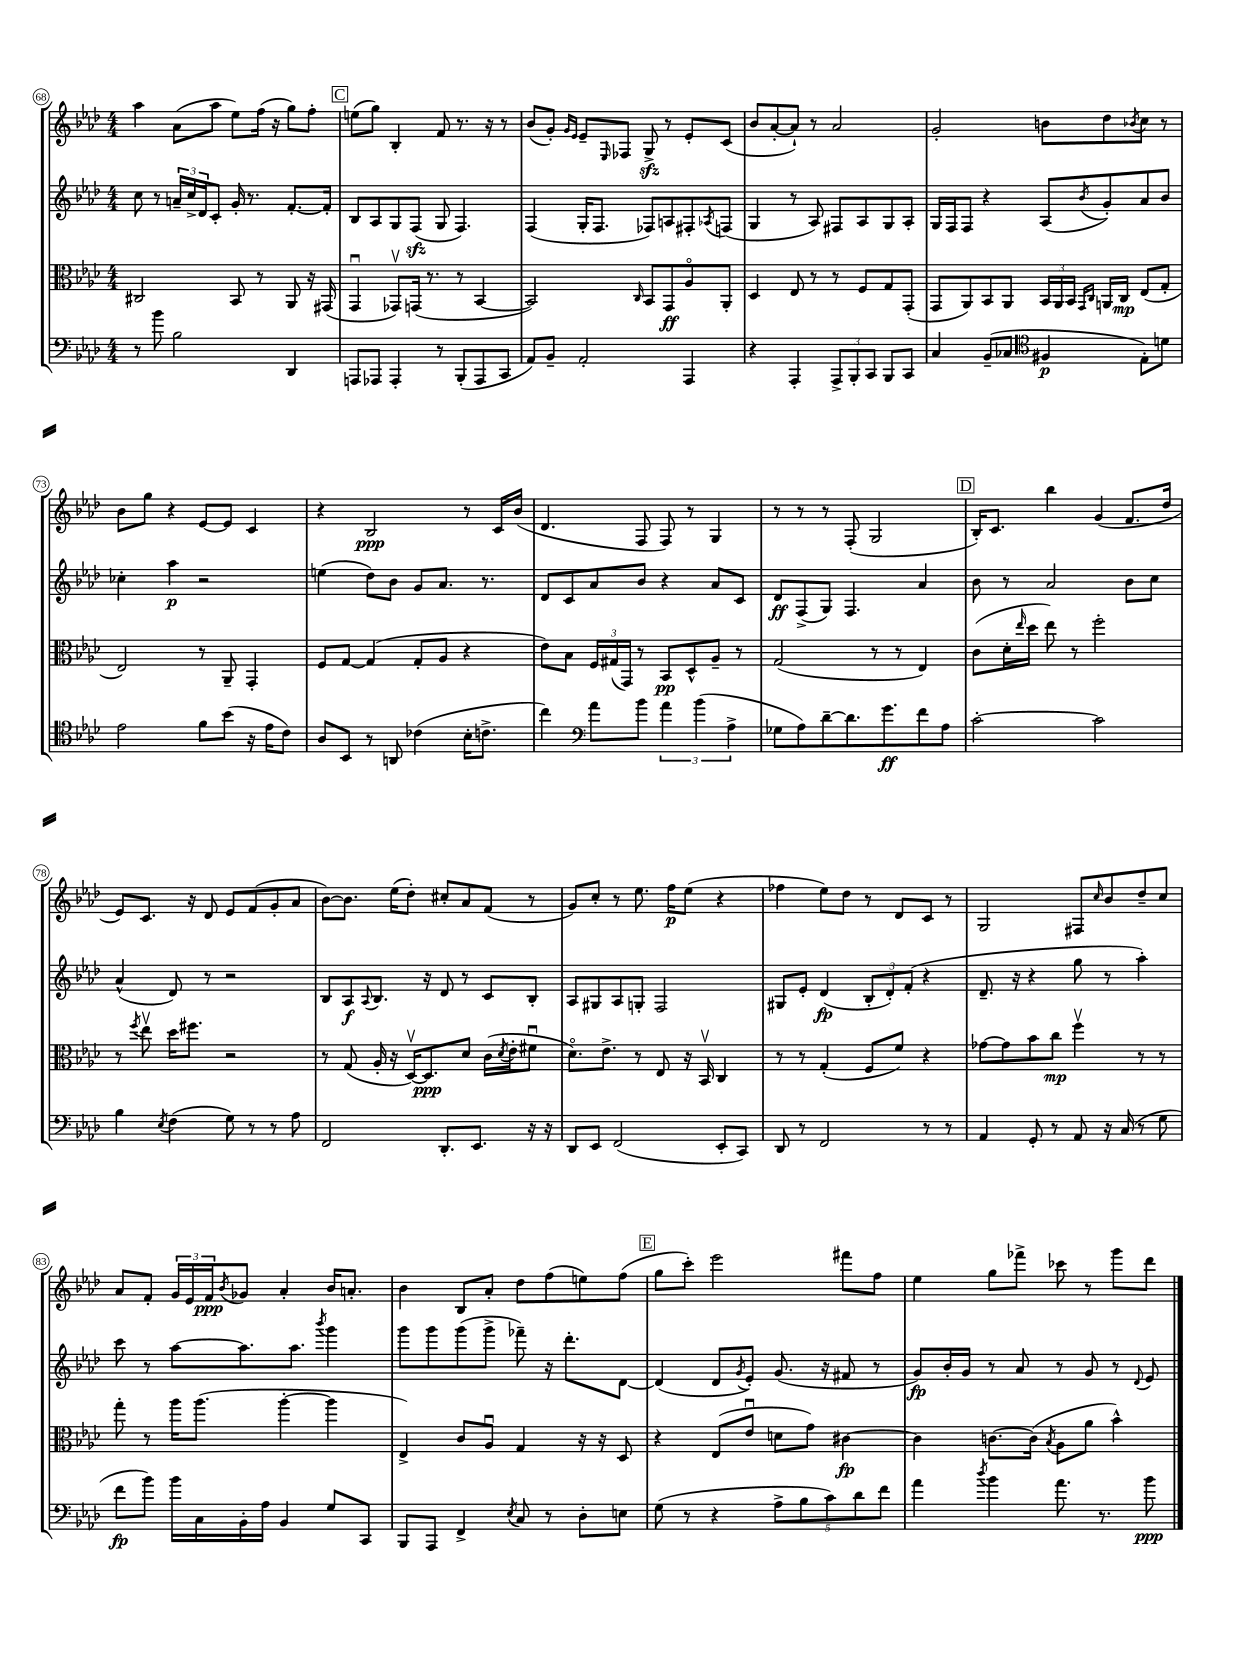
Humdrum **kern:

**kern	**dynam	**kern	**dynam	**kern	**dynam	**kern	**dynam
*part4	*part4	*part3	*part3	*part2	*part2	*part1	*part1
*staff4	*staff4	*staff3	*staff3	*staff2	*staff2	*staff1	*staff1
*clefF4	*	*clefC3	*	*clefG2	*	*clefG2	*
*k[b-e-a-d-]	*	*k[b-e-a-d-]	*	*k[b-e-a-d-]	*	*k[b-e-a-d-]	*
*M4/4	*	*M4/4	*	*M4/4	*	*M4/4	*
=68	=68	=68	=68	=68	=68	=68	=68
8r	.	2C#X/	.	8cc\	.	4aa-\	.
8b-\	.	.	.	8r	.	.	.
2B-\	.	.	.	24an~/LL	.	(8a-\L	.
.	.	.	.	24cc^/	.	.	.
.	.	.	.	24d-/J	.	.	.
.	.	.	.	8c'/J	.	8aa-\J	.
.	.	8BB-/	.	16g'/	.	8ee-\L)	.
.	.	.	.	8.r	.	.	.
.	.	8r	.	.	.	(16ff\Jk	.
.	.	.	.	.	.	16r	.
4DD-/	.	8AA-/	.	[8.f'/L	.	8gg\L)	.
.	.	16r	.	.	.	8ff'\J	.
.	.	(16GG#X/	.	16f'/Jk]	.	.	.
!!LO:REH:place=s1:t=C
=69	=69	=69	=69	=69	=69	=69	=69
8AAAn/L	.	4GGu/	.	8B-/L	.	(8een\L	.
8AAA-X/J	.	.	.	8A-/	.	8gg\J)	.
4AAA-'/	.	8GG-Xv/L)	.	8G/	.	4B-'/	.
.	.	(16GGn/Jk	.	(8Fzz/J	.	.	.
.	.	8.r	.	.	.	.	.
8r	.	.	.	8G/	.	8f/	.
(8BBB-'/L	.	8r	.	4.F/)	.	8.r	.
8AAA-/	.	[4BB-/	.	.	.	.	.
.	.	.	.	.	.	16r	.
8CC/J	.	.	.	.	.	8r	.
=70	=70	=70	=70	=70	=70	=70	=70
8AA-/L)	.	2BB-/])	.	(4F/	.	(8b-/L	.
8BB-~/J	.	.	.	.	.	8g'/J)	.
.	.	.	.	.	.	16qqg/LL	.
.	.	.	.	.	.	16qqe-/JJ	.
2AA-'/	.	.	.	16G'/KL	.	8e-~/L	.
.	.	.	.	8.F/J	.	.	.
.	.	.	.	.	.	16qqE-/	.
.	.	.	.	.	.	8F-X/J	.
.	.	16qqC/	.	.	.	.	.
.	.	8BB-/L	.	8F-X/L)	.	8Gzz^/	.
.	.	8GG/	ff	8An/	.	8r	.
4AAA-/	.	8A-/	.	8F#X'/	.	8e-'/L	.
.	.	.	.	8qA-X/	.	.	.
.	.	8AA-'/J	.	(8Fn/J	.	(8c/J	.
=71	=71	=71	=71	=71	=71	=71	=71
4r	.	4D-/	.	4G/	.	8b-/L	.
.	.	.	.	.	.	[8a-'/	.
4AAA-'/	.	8E-/	.	8r	.	8a-`/J])	.
.	.	8r	.	8A-/)	.	8r	.
12AAA-^/L	.	8r	.	8F#X/L	.	2a-/	.
12BBB-'/	.	.	.	.	.	.	.
.	.	8F/L	.	8A-/	.	.	.
12CC/J	.	.	.	.	.	.	.
8BBB-/L	.	8G/	.	8G/	.	.	.
8CC/J	.	(8GG'/J	.	8A-'/J	.	.	.
=72	=72	=72	=72	=72	=72	=72	=72
4C/	.	8GG/L	.	16G/LL	.	2g'/	.
.	.	.	.	16F/J	.	.	.
.	.	8AA-/)	.	8F/J	.	.	.
(8BB-~/L	.	8BB-/	.	4r	.	.	.
8C-X/J	.	8AA-/J	.	.	.	.	.
*clefC4	*	*	*	*	*	*	*
4F#X/	p	24BB-/LL	.	(8A-/L	.	8bn\L	.
.	.	24AA-/	.	.	.	.	.
.	.	24BB-/JJ	.	.	.	.	.
.	.	16qqGG/LL	.	.	.	.	.
.	.	16qqC/JJ	.	8qb-/	.	.	.
.	.	16AAn/LL	.	8g'/)	.	8dd-\	.
.	.	16C/JJ	mp	.	.	.	.
.	.	.	.	.	.	8qb-X/	.
8E-'\L)	.	(8E-/L	.	8a-/	.	8cc\J	.
8dn\J	.	8G'/J	.	8b-/J	.	8r	.
!!LO:LB:g=z
=73	=73	=73	=73	=73	=73	=73	=73
2e-\	.	2E-/)	.	4cc-X'\	.	8b-\L	.
.	.	.	.	.	.	8gg\J	.
.	.	.	.	4aa-\	p	4r	.
8f\L	.	8r	.	2r	.	[8e-/L	.
(8b-\J	.	8AA-~/	.	.	.	8e-/J]	.
16r	.	4GG'/	.	.	.	4c/	.
16e-\KL	.	.	.	.	.	.	.
8c\J)	.	.	.	.	.	.	.
=74	=74	=74	=74	=74	=74	=74	=74
8A-/L	.	8F/L	.	(4een\	.	4r	.
8BB-/J	.	[8G/J	.	.	.	.	.
8r	.	(4G/]	.	8dd-\L)	.	2B-/	ppp
8AAn/	.	.	.	8b-\J	.	.	.
(4c-X\	.	8G'/L	.	8g/L	.	.	.
.	.	8A-/J	.	8.a-/J	.	.	.
16B-'\KL	.	4r	.	.	.	8r	.
8.cn^\J	.	.	.	8.r	.	.	.
.	.	.	.	.	.	16c/LL	.
.	.	.	.	.	.	(16b-/JJ	.
=75	=75	=75	=75	=75	=75	=75	=75
4cc\)	.	8e-\L)	.	8d-/L	.	4.d-/	.
.	.	8B-\J	.	8c/	.	.	.
*clefF4	*	*	*	*	*	*	*
8a-\L	.	24F/LL	.	8a-/	.	.	.
.	.	(24G#X/	.	.	.	.	.
.	.	24GG/JJ)	.	.	.	.	.
8b-\J	.	8r	.	8b-/J	.	8F/	.
6a-\	.	8BB-/L	pp	4r	.	8F/)	.
.	.	8D-^^/	.	.	.	8r	.
(6b-\	.	.	.	.	.	.	.
.	.	8A-~/J	.	8a-/L	.	4G/	.
6A-^\	.	.	.	.	.	.	.
.	.	8r	.	8c/J	.	.	.
=76	=76	=76	=76	=76	=76	=76	=76
8G-X\L	.	(2G/	.	8d-/L	ff	8r	.
8A-\)	.	.	.	(8F^/	.	8r	.
[8d-~\	.	.	.	8G/J)	.	8r	.
8.d-\]	.	.	.	4.F/	.	(8F'/	.
.	.	8r	.	.	.	2G/	.
8.g\	ff	.	.	.	.	.	.
.	.	8r	.	.	.	.	.
8f\	.	4E-/)	.	4a-/	.	.	.
8A-\J	.	.	.	.	.	.	.
!!LO:REH:place=s1:t=D
=77	=77	=77	=77	=77	=77	=77	=77
[2c'\	.	(8c\L	.	8b-\	.	16B-'/KL)	.
.	.	.	.	.	.	8.c/J	.
.	.	16d-'\L	.	8r	.	.	.
.	.	16qqee-/	.	.	.	.	.
.	.	16dd-\JJ	.	.	.	.	.
.	.	8ee-\)	.	2a-/	.	4bb-\	.
.	.	8r	.	.	.	.	.
2c\]	.	2ff'\	.	.	.	(4g/	.
.	.	.	.	8b-\L	.	8.f/L	.
.	.	.	.	8cc\J	.	.	.
.	.	.	.	.	.	16dd-/Jk	.
!!LO:LB:g=z
=78	=78	=78	=78	=78	=78	=78	=78
4B-\	.	8r	.	(4a-^^/	.	8e-/L)	.
.	.	8qff/	.	.	.	.	.
.	.	8ee-v\	.	.	.	8.c/J	.
8qE-/	.	.	.	.	.	.	.
(4F\	.	16dd-\KL	.	8d-/)	.	.	.
.	.	8.ff#X\J	.	.	.	16r	.
.	.	.	.	8r	.	8d-/	.
8G\)	.	2r	.	2r	.	8e-/L	.
8r	.	.	.	.	.	(8f/	.
8r	.	.	.	.	.	8g'/	.
8A-\	.	.	.	.	.	8a-/J	.
=79	=79	=79	=79	=79	=79	=79	=79
2FF/	.	8r	.	8B-/L	.	[8b-\L)	.
.	.	(8G/	.	8A-/	f	8.b-\J]	.
.	.	.	.	8qqA-/	.	.	.
.	.	16A-'/	.	8.B-/J	.	.	.
.	.	16r	.	.	.	(16ee-\KL	.
.	.	[16D-v/KL)	.	.	.	8dd-'\J)	.
.	.	8.D-/]	ppp	16r	.	.	.
8.DD-'/L	.	.	.	8d-/	.	8cc#X'/L	.
.	.	8d-/J	.	8r	.	8a-/	.
8.EE-/J	.	.	.	.	.	.	.
.	.	(16c\LL	.	8c/L	.	(8f/J	.
.	.	8qd-/	.	.	.	.	.
.	.	16e-'\J	.	.	.	.	.
16r	.	8f#Xu\J	.	8B-'/J	.	8r	.
16r	.	.	.	.	.	.	.
=80	=80	=80	=80	=80	=80	=80	=80
8DD-/L	.	8.d-\L)	.	8A-/L	.	8g/L)	.
8EE-/J	.	.	.	8G#X/	.	8cc'/J	.
.	.	8.e-^\J	.	.	.	.	.
(2FF/	.	.	.	8A-/	.	8r	.
.	.	8r	.	8Gn'/J	.	8.ee-\	.
.	.	8E-/	.	2F/	.	.	.
.	.	.	.	.	.	16ff\KL	p
.	.	16r	.	.	.	(8ee-\J	.
.	.	16BB-v/	.	.	.	.	.
8EE-'/L	.	4C/	.	.	.	4r	.
8CC/J)	.	.	.	.	.	.	.
=81	=81	=81	=81	=81	=81	=81	=81
8DD-/	.	8r	.	8G#X/L	.	4ff-X\	.
8r	.	8r	.	8e-'/J	.	.	.
2FF/	.	(4G'/	.	(4d-/	fp	8ee-\L)	.
.	.	.	.	.	.	8dd-\J	.
.	.	8F/L	.	12B-'/L	.	8r	.
.	.	.	.	12d-'/)	.	.	.
.	.	8f/J)	.	.	.	8d-/L	.
.	.	.	.	(12f'/J	.	.	.
8r	.	4r	.	4r	.	8c/J	.
8r	.	.	.	.	.	8r	.
=82	=82	=82	=82	=82	=82	=82	=82
4AA-/	.	[8g-X\L	.	8.d-~/	.	2G/	.
.	.	8g-\]	.	.	.	.	.
.	.	.	.	16r	.	.	.
8GG'/	.	8b-\	.	4r	.	.	.
8r	.	8cc\J	mp	.	.	.	.
8AA-/	.	4ffv\	.	8gg\	.	8F#X/L	.
.	.	.	.	.	.	16qqcc/	.
16r	.	.	.	8r	.	8b-/	.
(16C/	.	.	.	.	.	.	.
8r	.	8r	.	4aa-'\)	.	8dd-~/	.
8G\	.	8r	.	.	.	8cc/J	.
!!LO:LB:g=z
=83	=83	=83	=83	=83	=83	=83	=83
8f\L	fp	8gg'\	.	8ccc\	.	8a-/L	.
8b-\J)	.	8r	.	8r	.	8f'/J	.
16b-\LL	.	16aa-\KL	.	[8aa-\L	.	24g/LL	.
.	.	.	.	.	.	24e-/	.
16C\	.	(8.aa-\J	.	.	.	.	.
.	.	.	.	.	.	24f/J	ppp
.	.	.	.	.	.	8qb-/	.
16BB-'\	.	.	.	8.aa-\]	.	8g-X/J	.
16A-\JJ	.	.	.	.	.	.	.
4BB-/	.	[4aa-'\	.	.	.	4a-'/	.
.	.	.	.	8.aa-\J	.	.	.
.	.	.	.	8qbbb-/	.	.	.
8G/L	.	4aa-\]	.	4ggg\	.	16b-/KL	.
.	.	.	.	.	.	8.an'/J	.
8CC/J	.	.	.	.	.	.	.
=84	=84	=84	=84	=84	=84	=84	=84
8BBB-/L	.	4E-^/)	.	8ggg\L	.	4b-\	.
8AAA-/J	.	.	.	8ggg\	.	.	.
4FF^/	.	8c/L	.	(8ggg\	.	8B-/L	.
.	.	8A-u/J	.	8ggg^\J	.	8a-'/J	.
8qE-/	.	.	.	.	.	.	.
8C/	.	4G/	.	8fff-X~\)	.	8dd-\L	.
8r	.	.	.	16r	.	(8ff\	.
.	.	.	.	8.ddd-'\L	.	.	.
8D-'\L	.	16r	.	.	.	8een\)	.
.	.	16r	.	.	.	.	.
8En\J	.	8D-/	.	[8d-\J	.	(8ff\J	.
!!LO:REH:place=s1:t=E
=85	=85	=85	=85	=85	=85	=85	=85
(8G\	.	4r	.	(4d-/]	.	8gg\L	.
8r	.	.	.	.	.	8ccc'\J)	.
4r	.	(8E-/L	.	8d-/L	.	2eee-\	.
.	.	.	.	8qg/	.	.	.
.	.	8e-u/J	.	8e-'/J)	.	.	.
10A-^\L	.	8dn\L	.	(8.g/	.	.	.
10B-\	.	.	.	.	.	.	.
.	.	8g\J)	.	.	.	.	.
.	.	.	.	16r	.	.	.
10c\)	.	.	.	.	.	.	.
.	.	[4c#X\	fp	8f#X/	.	8fff#X\L	.
10d-\	.	.	.	.	.	.	.
.	.	.	.	8r	.	8ff\J	.
10f\J	.	.	.	.	.	.	.
=86	=86	=86	=86	=86	=86	=86	=86
4a-\	.	4c#\]	.	8g/L)	fp	4ee-\	.
.	.	.	.	16b-'/L	.	.	.
.	.	.	.	16g/JJ	.	.	.
8qdd-/	.	.	.	.	.	.	.
4b-\	.	[8.cn\L	.	8r	.	8gg\L	.
.	.	.	.	8a-/	.	8fff-X^\J	.
.	.	(16c\Jk]	.	.	.	.	.
.	.	8qB-/	.	.	.	.	.
8.a-\	.	8A-\L	.	8r	.	8ccc-X\	.
.	.	8a-\J	.	8g/	.	8r	.
8.r	.	.	.	.	.	.	.
.	.	4b-^^\)	.	8r	.	8ggg\L	.
.	.	.	.	8qqd-/	.	.	.
8b-\	ppp	.	.	8e-/	.	8ddd-\J	.
==	==	==	==	==	==	==	==
*-	*-	*-	*-	*-	*-	*-	*-
